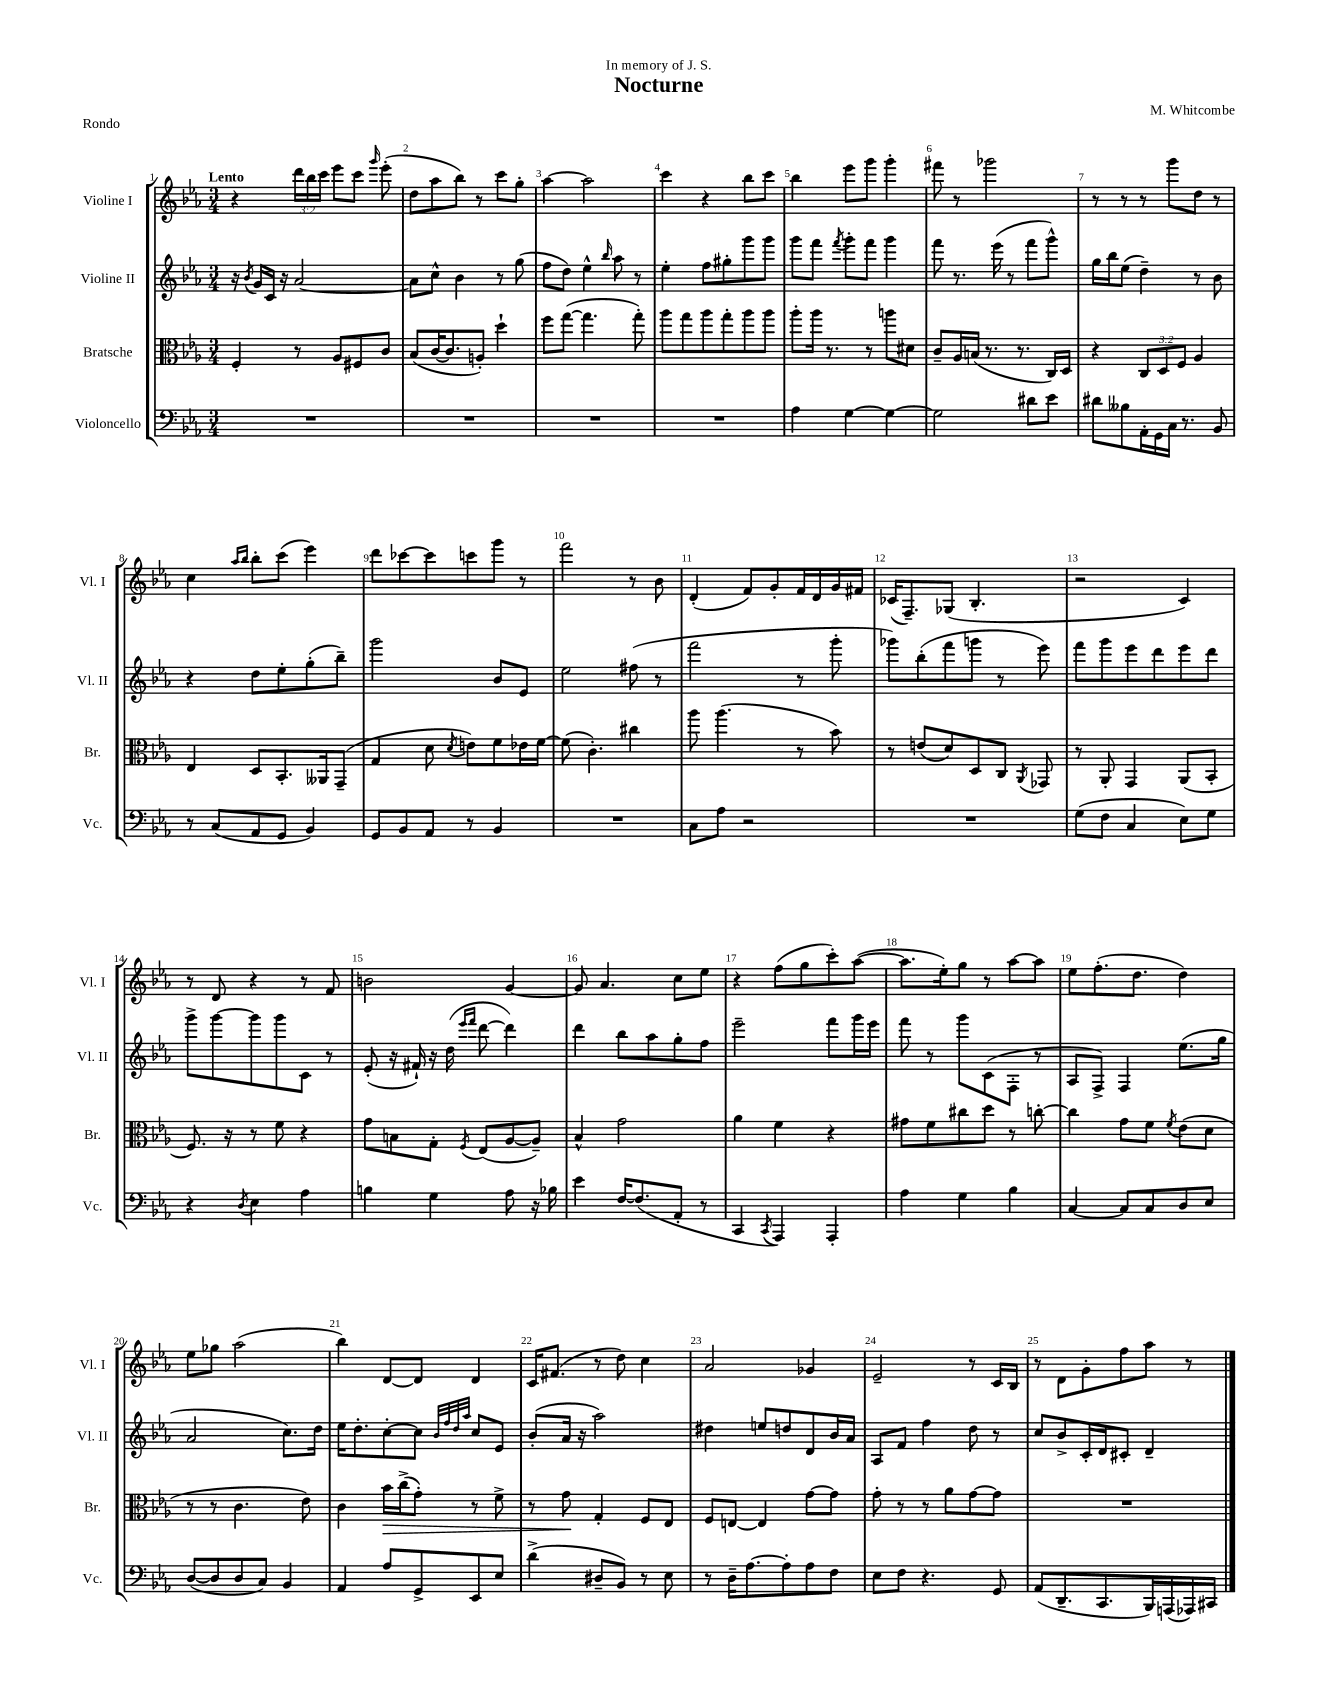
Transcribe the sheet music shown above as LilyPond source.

\header { title = "Nocturne" composer = "M. Whitcombe" dedication = "In memory of J. S." piece = "Rondo" }
<<
\new StaffGroup <<
\new Staff = "s0" \with { instrumentName = "Violine I" shortInstrumentName = "Vl. I" } {
    \clef treble \key ees \major \numericTimeSignature \time 3/4 \override Staff.TupletNumber.text = #tuplet-number::calc-fraction-text \tempo "Lento"
    \autoBeamOff r4 \tuplet 3/2 { d'''16[ bes''16 c'''16] } ees'''8[ c'''8] \grace { g'''16 } ees'''8-.( |
    d''8[ aes''8 bes''8]) r8 c'''8[ g''8]-. |
    aes''4~ aes''2 |
    c'''4 r4 bes''8[ c'''8] |
    bes''4 ees'''8[ g'''8] g'''4-. |
    fis'''8 r8 ges'''2 |
    r8 r8 r8 g'''8[ d''8] r8 |
    c''4 \grace { aes''16[ bes''16] } bes''8[-. c'''8]( ees'''4) |
    d'''8[ ces'''8~ ces'''8 c'''8 g'''8] r8 |
    f'''2 r8 bes'8 |
    d'4-.( f'8[) g'8-. f'16 d'16 g'16 fis'16] |
    ces'16[( f8.--) ges8]( bes4.-. |
    r2 c'4) |
    r8 d'8 r4 r8 f'8 |
    b'2 g'4~ |
    g'8 aes'4. c''8[ ees''8] |
    r4 f''8[( g''8 c'''8-.) aes''8]~( |
    aes''8.[ ees''16-.) g''8] r8 aes''8[~ aes''8] |
    ees''8[ f''8.-.( d''8.] d''4) |
    ees''8[ ges''8] aes''2( |
    bes''4) d'8[~ d'8] d'4 |
    c'16[ fis'8.]( r8 d''8) c''4 |
    aes'2 ges'4 |
    ees'2-- r8 c'16[ bes16] |
    r8 d'8[ g'8-. f''8 aes''8] r8 \bar "|." |
}
\new Staff = "s1" \with { instrumentName = "Violine II" shortInstrumentName = "Vl. II" } {
    \clef treble \key ees \major \numericTimeSignature \time 3/4
    \autoBeamOff r16 \acciaccatura { bes'8 } g'16[ c'16] r16 aes'2~ |
    aes'8[ c''8]-^ bes'4 r8 g''8( |
    f''8[ d''8]) ees''4-^ \grace { bes''16 } aes''8 r8 |
    ees''4-. f''8[ gis''8-. g'''8 g'''8] |
    g'''8[ f'''8] \acciaccatura { f'''8 } g'''8[-. f'''8] g'''4 |
    f'''8 r8. ees'''16( r8 f'''8[ g'''8]-^) |
    g''16[ bes''16 ees''8]( d''4--) r8 bes'8 |
    r4 d''8[ ees''8-. g''8-.( bes''8]--) |
    g'''2 bes'8[ ees'8] |
    ees''2 fis''8( r8 |
    f'''2 r8 g'''8-. |
    ges'''8[) bes''8-.( f'''8 g'''8] r8 ees'''8) |
    f'''8[ g'''8 ees'''8 d'''8 ees'''8 d'''8] |
    g'''8[-> g'''8~ g'''8 g'''8 c'8] r8 |
    ees'8-.( r16 fis'16-!) r16 d''16( \grace { ees'''16[ f'''16] } d'''8~ d'''4) |
    d'''4 bes''8[ aes''8 g''8-. f''8] |
    ees'''2-- f'''8[ g'''16 ees'''16] |
    f'''8 r8 g'''8[ c'8( f8]-. r8 |
    aes8[ f8]->) f4 ees''8.[( g''16] |
    aes'2 c''8.[) d''16] |
    ees''16[ d''8.-. c''8~-. c''8] \grace { bes'32[ f''32 d''32 aes''32] } c''8[ ees'8] |
    bes'8[-.( aes'16] r16 aes''2) |
    dis''4 e''8[ d''8 d'8 bes'16 aes'16] |
    aes8[ f'8] f''4 d''8 r8 |
    c''8[ bes'8-> c'16-. d'16 cis'8]-. d'4-- \bar "|." |
}
\new Staff = "s2" \with { instrumentName = "Bratsche" shortInstrumentName = "Br." } {
    \clef alto \key ees \major \numericTimeSignature \time 3/4 \override Staff.TupletNumber.text = #tuplet-number::calc-fraction-text
    \autoBeamOff f4-. r8 aes8[ fis8 c'8] |
    bes8[( c'16~ c'8. a8]-.) d''4-! |
    f''8[ g''8]~( g''4. g''8-.) |
    aes''8[ g''8 aes''8 g''8-. aes''8 aes''8] |
    aes''8[-. aes''16] r8. r8 a''8[ dis'8] |
    c'8[-- aes16 b16]( r8. r8. c16[) d16] |
    r4 \tuplet 3/2 { c8[ d8 f8] } aes4 |
    ees4 d8[ bes,8.-. aeses,16 g,8]--( |
    g4 d'8 \acciaccatura { d'8 } e'8[) f'8 ees'16 f'16]~ |
    f'8( c'4.-.) cis''4 |
    aes''8 aes''4.( r8 bes'8) |
    r8 e'8[( d'8) d8 c8] \acciaccatura { aes,8 } ges,8 |
    r8 aes,8-. g,4 aes,8[( bes,8]-. |
    f8.) r16 r8 f'8 r4 |
    g'8[ b8 g8]-. \acciaccatura { f8 } ees8[( aes8~ aes8]--) |
    bes4-^ g'2 |
    aes'4 f'4 r4 |
    gis'8[ f'8 cis''8 d''8] r8 c''8~-. |
    c''4 g'8[ f'8] \acciaccatura { f'8 } ees'8[( d'8] |
    r8 r8 c'4. ees'8) |
    c'4 bes'16[\> c''16->( g'8]-.) r8 f'8-> |
    r8 g'8\! g4-. f8[ ees8] |
    f8[ e8]~ e4 g'8[~ g'8] |
    g'8-. r8 r8 aes'8[ g'8~ g'8] |
    R2. \bar "|." |
}
\new Staff = "s3" \with { instrumentName = "Violoncello" shortInstrumentName = "Vc." } {
    \clef bass \key ees \major \numericTimeSignature \time 3/4
    \autoBeamOff R2. |
    R2. |
    R2. |
    R2. |
    aes4 g4~ g4~ |
    g2 dis'8[ ees'8] |
    dis'8[ beses8 aes,16-. g,16 c16] r8. bes,8 |
    r8 c8[( aes,8 g,8] bes,4) |
    g,8[ bes,8 aes,8] r8 bes,4 |
    R2. |
    c8[ aes8] r2 |
    R2. |
    g8[( f8] c4 ees8[) g8] |
    r4 \acciaccatura { d8 } ees4 aes4 |
    b4 g4 aes8 r16 bes16 |
    ees'4 f16[~ f8.( aes,8]-. r8 |
    c,4 \acciaccatura { c,8 } aes,,4) aes,,4-. |
    aes4 g4 bes4 |
    c4~ c8[ c8 d8 ees8] |
    d8[~( d8 d8 c8]) bes,4 |
    aes,4 aes8[ g,8-> ees,8 ees8] |
    d'4->( dis8[-- bes,8]) r8 ees8 |
    r8 d16[-- aes8.~ aes8-. aes8 f8] |
    ees8[ f8] r4. g,8 |
    aes,8[( d,8.-- c,8. bes,,16) a,,16( aes,,16) cis,16] \bar "|." |
}
>>
>>
\layout { \context { \Score \override BarNumber.break-visibility = ##(#f #t #t) barNumberVisibility = #all-bar-numbers-visible } }
